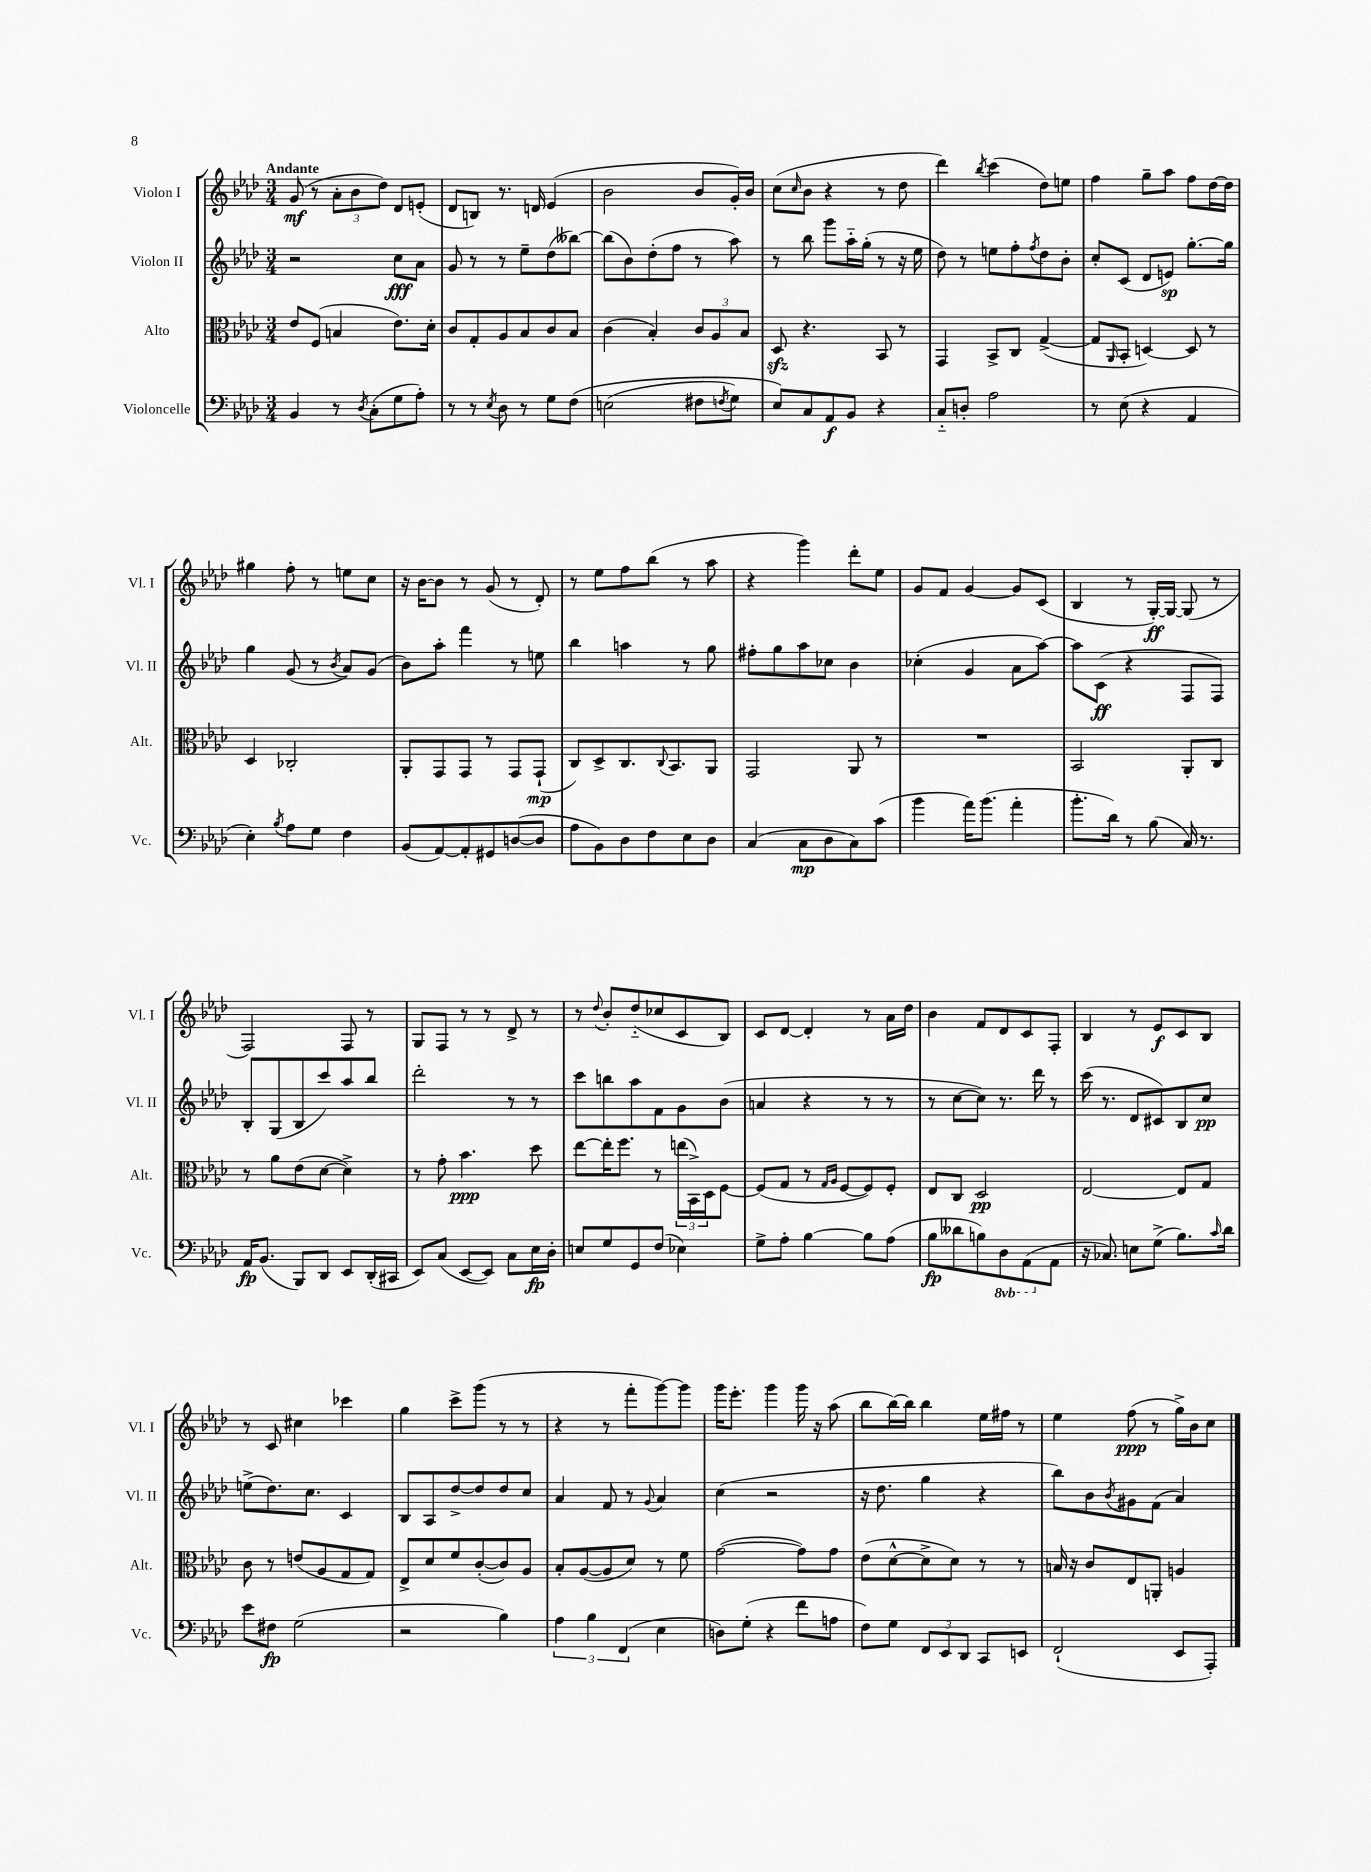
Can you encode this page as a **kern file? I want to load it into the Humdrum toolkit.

**kern	**dynam	**kern	**dynam	**kern	**dynam	**kern	**dynam
*part4	*part4	*part3	*part3	*part2	*part2	*part1	*part1
*staff4	*staff4	*staff3	*staff3	*staff2	*staff2	*staff1	*staff1
*I"Violoncelle	*	*I"Alto	*	*I"Violon II	*	*I"Violon I	*
*I'Vc.	*	*I'Alt.	*	*I'Vl. II	*	*I'Vl. I	*
*clefF4	*	*clefC3	*	*clefG2	*	*clefG2	*
*k[b-e-a-d-]	*	*k[b-e-a-d-]	*	*k[b-e-a-d-]	*	*k[b-e-a-d-]	*
*M3/4	*	*M3/4	*	*M3/4	*	*M3/4	*
=1	=1	=1	=1	=1	=1	=1	=1
!	!	!	!	!	!	!LO:TX:a:B:t=Andante	!
4BB-/	.	8e-/L	.	2r	.	(8g/	mf
.	.	(8F/J	.	.	.	8r	.
8r	.	4Bn/	.	.	.	12a-'\L	.
.	.	.	.	.	.	12b-\	.
8qD-/	.	.	.	.	.	.	.
(8C'\L	.	.	.	.	.	.	.
.	.	.	.	.	.	12dd-\J)	.
8G\	.	8.e-\L)	.	8cc\L	fff	8d-/L	.
8A-'\J)	.	.	.	8a-\J	.	(8en'/J	.
.	.	16d-'\Jk	.	.	.	.	.
=2	=2	=2	=2	=2	=2	=2	=2
8r	.	8c/L	.	8g/	.	8d-/L	.
8r	.	8G'/	.	8r	.	8Bn/J)	.
8qE-/	.	.	.	.	.	.	.
8D-\	.	8A-/	.	8r	.	8.r	.
8r	.	8B-/	.	8ee-~\L	.	.	.
.	.	.	.	.	.	16dn/	.
8G\L	.	8c/	.	(8dd-\	.	(4e-/	.
(8F\J	.	8B-/J	.	[8bb--X\J)	.	.	.
=3	=3	=3	=3	=3	=3	=3	=3
(2En\	.	(4c\	.	(8bb--\L]	.	2b-\	.
.	.	.	.	8b-\)	.	.	.
.	.	4B-'/)	.	(8dd-'\	.	.	.
.	.	.	.	8ff\J	.	.	.
8F#X\L	.	12c/L	.	8r	.	8b-/L	.
.	.	12A-/	.	.	.	.	.
8qFn/	.	.	.	.	.	.	.
8G\J)	.	.	.	8aa-\)	.	16g'/L)	.
.	.	12B-/J	.	.	.	.	.
.	.	.	.	.	.	16b-/JJ	.
=4	=4	=4	=4	=4	=4	=4	=4
8E-/L)	.	8D-zz/	.	8r	.	(8cc\L	.
.	.	.	.	.	.	16qqcc/	.
8C/	.	4.r	.	8bb-\	.	8b-\J	.
8AA-/	f	.	.	8ggg\L	.	4r	.
8BB-/J	.	.	.	16aa-\L	.	.	.
.	.	.	.	(16gg'\JJ	.	.	.
4r	.	8BB-/	.	8r	.	8r	.
.	.	8r	.	16r	.	8dd-\	.
.	.	.	.	16ee-\	.	.	.
=5	=5	=5	=5	=5	=5	=5	=5
8C/L	.	4GG/	.	8dd-\)	.	4ddd-\)	.
8Dn'/J	.	.	.	8r	.	.	.
.	.	.	.	.	.	8qbb-/	.
2A-\	.	8BB-^/L	.	8een\L	.	(4ccc\	.
.	.	8C/J	.	8ff'\	.	.	.
.	.	.	.	8qff/	.	.	.
.	.	([4G^/	.	8dd-\	.	8dd-\L)	.
.	.	.	.	8b-'\J	.	8een\J	.
=6	=6	=6	=6	=6	=6	=6	=6
8r	.	8G/L]	.	8cc'/L	.	4ff\	.
.	.	16qqAA-/	.	.	.	.	.
(8E-\	.	8BB-'/J	.	(8c/J	.	.	.
4r	.	[4Dn/)	.	8d-/L	.	8gg~\L	.
.	.	.	.	8en/J)	sp	8aa-\J	.
4AA-/	.	8D/]	.	[8.gg'\L	.	8ff\L	.
.	.	8r	.	.	.	[16dd-\L	.
.	.	.	.	16gg\Jk]	.	16dd-\JJ]	.
!!LO:LB:g=z
=7	=7	=7	=7	=7	=7	=7	=7
4E-'\)	.	4D-/	.	4gg\	.	4gg#X\	.
8qB-/	.	.	.	.	.	.	.
8A-\L	.	2C-X'/	.	(8g/	.	8ff'\	.
8G\J	.	.	.	8r	.	8r	.
.	.	.	.	8qb-/	.	.	.
4F\	.	.	.	8a-/L)	.	8een\L	.
.	.	.	.	(8g/J	.	8cc\J	.
=8	=8	=8	=8	=8	=8	=8	=8
(8BB-/L	.	8AA-'/L	.	8b-\L)	.	16r	.
.	.	.	.	.	.	[16b-\KL	.
[8AA-/)	.	8GG/	.	8aa-'\J	.	8b-\J]	.
8AA-'/]	.	8GG/J	.	4fff\	.	8r	.
8GG#X/	.	8r	.	.	.	(8g/	.
([8Dn/	.	8GG/L	.	8r	.	8r	.
8D/J]	.	(8GG`/J	mp	8een\	.	8d-'/)	.
=9	=9	=9	=9	=9	=9	=9	=9
8A-\L	.	8C/L)	.	4bb-\	.	8r	.
8BB-\)	.	8D-^/	.	.	.	8ee-\L	.
8D-\	.	8.C/	.	4aan\	.	8ff\	.
8F\	.	.	.	.	.	(8bb-\J	.
.	.	8qqC/	.	.	.	.	.
.	.	8.BB-/	.	.	.	.	.
8E-\	.	.	.	8r	.	8r	.
8D-\J	.	8AA-/J	.	8gg\	.	8aa-\	.
=10	=10	=10	=10	=10	=10	=10	=10
(4C/	.	2GG/	.	8ff#X'\L	.	4r	.
.	.	.	.	8gg\	.	.	.
8C\L	mp	.	.	8aa-\	.	4ggg\)	.
8D-\	.	.	.	8cc-X\J	.	.	.
8C\)	.	8AA-/	.	4b-\	.	8ddd-'\L	.
(8c\J	.	8r	.	.	.	8ee-\J	.
=11	=11	=11	=11	=11	=11	=11	=11
4b-\	.	2.r	.	(4cc-X'\	.	8g/L	.
.	.	.	.	.	.	8f/J	.
16a-\KL)	.	.	.	4g/	.	[4g/	.
(8.b-\J	.	.	.	.	.	.	.
4a-'\	.	.	.	8a-\L	.	8g/L]	.
.	.	.	.	[8aa-\J)	.	(8c/J	.
=12	=12	=12	=12	=12	=12	=12	=12
8.b-'\L	.	2BB-/	.	8aa-\L]	.	4B-/	.
.	.	.	.	(8c\J	ff	.	.
16d-\Jk)	.	.	.	.	.	.	.
8r	.	.	.	4r	.	8r	.
(8B-\	.	.	.	.	.	[16G'/LL)	ff
.	.	.	.	.	.	16G/JJ_	.
16C/)	.	8AA-'/L	.	8F/L	.	(8G/]	.
8.r	.	.	.	.	.	.	.
.	.	8C/J	.	8F/J)	.	8r	.
!!LO:LB:g=z
=13	=13	=13	=13	=13	=13	=13	=13
16AA-/KL	fp	8r	.	8B-'/L	.	2F/)	.
(8.BB-/J	.	.	.	.	.	.	.
.	.	8a-\L	.	(8G/	.	.	.
8BBB-/L)	.	(8e-\	.	8B-/	.	.	.
8DD-/J	.	[8d-\J	.	8ccc/)	.	.	.
8EE-/L	.	4d-^\])	.	8aa-/	.	8F/	.
(16DD-'/L	.	.	.	8bb-/J	.	8r	.
16CC#X/JJ	.	.	.	.	.	.	.
=14	=14	=14	=14	=14	=14	=14	=14
8EE-/L)	.	8r	.	2ddd-'\	.	8G/L	.
(8C/J	.	8g'\	.	.	.	8F/J	.
[8EE-/L	.	4.b-\	ppp	.	.	8r	.
8EE-/J])	.	.	.	.	.	8r	.
8C\L	.	.	.	8r	.	8d-^/	.
16E-\L	fp	8dd-\	.	8r	.	8r	.
16D-'\JJ	.	.	.	.	.	.	.
=15	=15	=15	=15	=15	=15	=15	=15
8En/L	.	[8ee-\L	.	8ccc\L	.	8r	.
.	.	.	.	.	.	8qqdd-/	.
8G/	.	16ee-'\K]	.	8bbn\	.	8b-'/L	.
.	.	8.ff\J	.	.	.	.	.
8GG/	.	.	.	8aa-\	.	(8dd-/	.
(8F/J	.	8r	.	8f\	.	8cc-X/	.
4E-X\)	.	(24een\LL	.	8g\	.	8c/	.
.	.	24BB-^\)	.	.	.	.	.
.	.	24D-\J	.	.	.	.	.
.	.	[8F\J	.	(8b-\J	.	8B-/J)	.
=16	=16	=16	=16	=16	=16	=16	=16
8G^\L	.	(8F/L]	.	4an/	.	8c/L	.
8A-'\J	.	8G/J	.	.	.	[8d-/J	.
[4B-\	.	8r	.	4r	.	4d-'/]	.
.	.	16qqG/LL	.	.	.	.	.
.	.	16qqA-/JJ	.	.	.	.	.
.	.	[8F/L	.	.	.	.	.
8B-\L]	.	8F/])	.	8r	.	8r	.
(8A-\J	.	8F'/J	.	8r	.	16a-\LL	.
.	.	.	.	.	.	16dd-\JJ	.
=17	=17	=17	=17	=17	=17	=17	=17
8B-\L	fp	8E-/L	.	8r	.	4b-\	.
8d--X\	.	8C/J	.	[8cc\L	.	.	.
8Bn\)	.	2D-/	pp	8cc\J])	.	8f/L	.
*8ba	*	*	*	*	*	*	*
8DD-\	.	.	.	8.r	.	8d-/	.
(8AAA-\	.	.	.	.	.	8c/	.
.	.	.	.	16ddd-\	.	.	.
*X8ba	*	*	*	*	*	*	*
8AA-\J	.	.	.	8r	.	8F'/J	.
=18	=18	=18	=18	=18	=18	=18	=18
16r	.	[2E-/	.	(16ccc\	.	4B-/	.
8.C-X/)	.	.	.	8.r	.	.	.
8En\L	.	.	.	8d-/L	.	8r	.
(8G^\J	.	.	.	8c#X/)	.	8e-/L	f
8.B-\L)	.	8E-/L]	.	8B-/	.	8c/	.
.	.	8G/J	.	8cc/J	pp	8B-/J	.
16qqc/	.	.	.	.	.	.	.
16d-\Jk	.	.	.	.	.	.	.
!!LO:LB:g=z
=19	=19	=19	=19	=19	=19	=19	=19
8e-\L	.	8c\	.	(8een^\L	.	8r	.
8F#X\J	fp	8r	.	8.dd-\)	.	8c/	.
(2G\	.	(8en/L	.	.	.	4cc#X\	.
.	.	.	.	8.cc\J	.	.	.
.	.	8A-/	.	.	.	.	.
.	.	8G/	.	4c/	.	4ccc-X\	.
.	.	8G/J)	.	.	.	.	.
=20	=20	=20	=20	=20	=20	=20	=20
2r	.	8E-^/L	.	8B-/L	.	4gg\	.
.	.	8d-/	.	8A-/	.	.	.
.	.	8f/	.	[8dd-^/	.	8ccc^\L	.
.	.	([8c'/	.	8dd-/]	.	(8ggg\J	.
4B-\)	.	8c/])	.	8dd-/	.	8r	.
.	.	8A-/J	.	8cc/J	.	8r	.
=21	=21	=21	=21	=21	=21	=21	=21
6A-\	.	8B-'/L	.	4a-/	.	4r	.
.	.	([8A-/	.	.	.	.	.
6B-\	.	.	.	.	.	.	.
.	.	8A-/]	.	8f/	.	8r	.
(6FF/	.	.	.	.	.	.	.
.	.	8d-/J)	.	8r	.	8fff'\L	.
.	.	.	.	8qqg/	.	.	.
4E-\	.	8r	.	4a-/	.	[8ggg\)	.
.	.	8f\	.	.	.	8ggg\J]	.
=22	=22	=22	=22	=22	=22	=22	=22
8Dn\L)	.	([2g\	.	(4cc\	.	16ggg\KL	.
.	.	.	.	.	.	8.eee-'\J	.
(8G'\J	.	.	.	.	.	.	.
4r	.	.	.	2r	.	4ggg\	.
8f\L	.	8g\L])	.	.	.	16ggg\	.
.	.	.	.	.	.	16r	.
8An\J	.	8g\J	.	.	.	(8aa-\	.
=23	=23	=23	=23	=23	=23	=23	=23
8F\L)	.	(8e-\L	.	16r	.	8bb-\L	.
.	.	.	.	8.dd-\	.	.	.
8G\J	.	[8d-^^\	.	.	.	[16bb-\L)	.
.	.	.	.	.	.	16bb-\JJ]	.
12FF/L	.	8d-^\]	.	4gg\	.	4bb-\	.
12EE-/	.	.	.	.	.	.	.
.	.	8d-\J)	.	.	.	.	.
12DD-/J	.	.	.	.	.	.	.
8CC/L	.	8r	.	4r	.	16ee-\LL	.
.	.	.	.	.	.	16ff#X\JJ	.
8EEn/J	.	8r	.	.	.	8r	.
=24	=24	=24	=24	=24	=24	=24	=24
(2FF`/	.	16Bn/	.	8bb-\L)	.	4ee-\	.
.	.	16r	.	.	.	.	.
.	.	8c/L	.	8b-\	.	.	.
.	.	.	.	8qb-/	.	.	.
.	.	8E-/	.	8g#X\	.	(8ff\	ppp
.	.	8AAn'/J	.	(8f\J	.	8r	.
8EE-/L	.	4An/	.	4a-/)	.	16gg^\LL)	.
.	.	.	.	.	.	16b-\J	.
8AAA-'/J)	.	.	.	.	.	8cc\J	.
==	==	==	==	==	==	==	==
*-	*-	*-	*-	*-	*-	*-	*-
